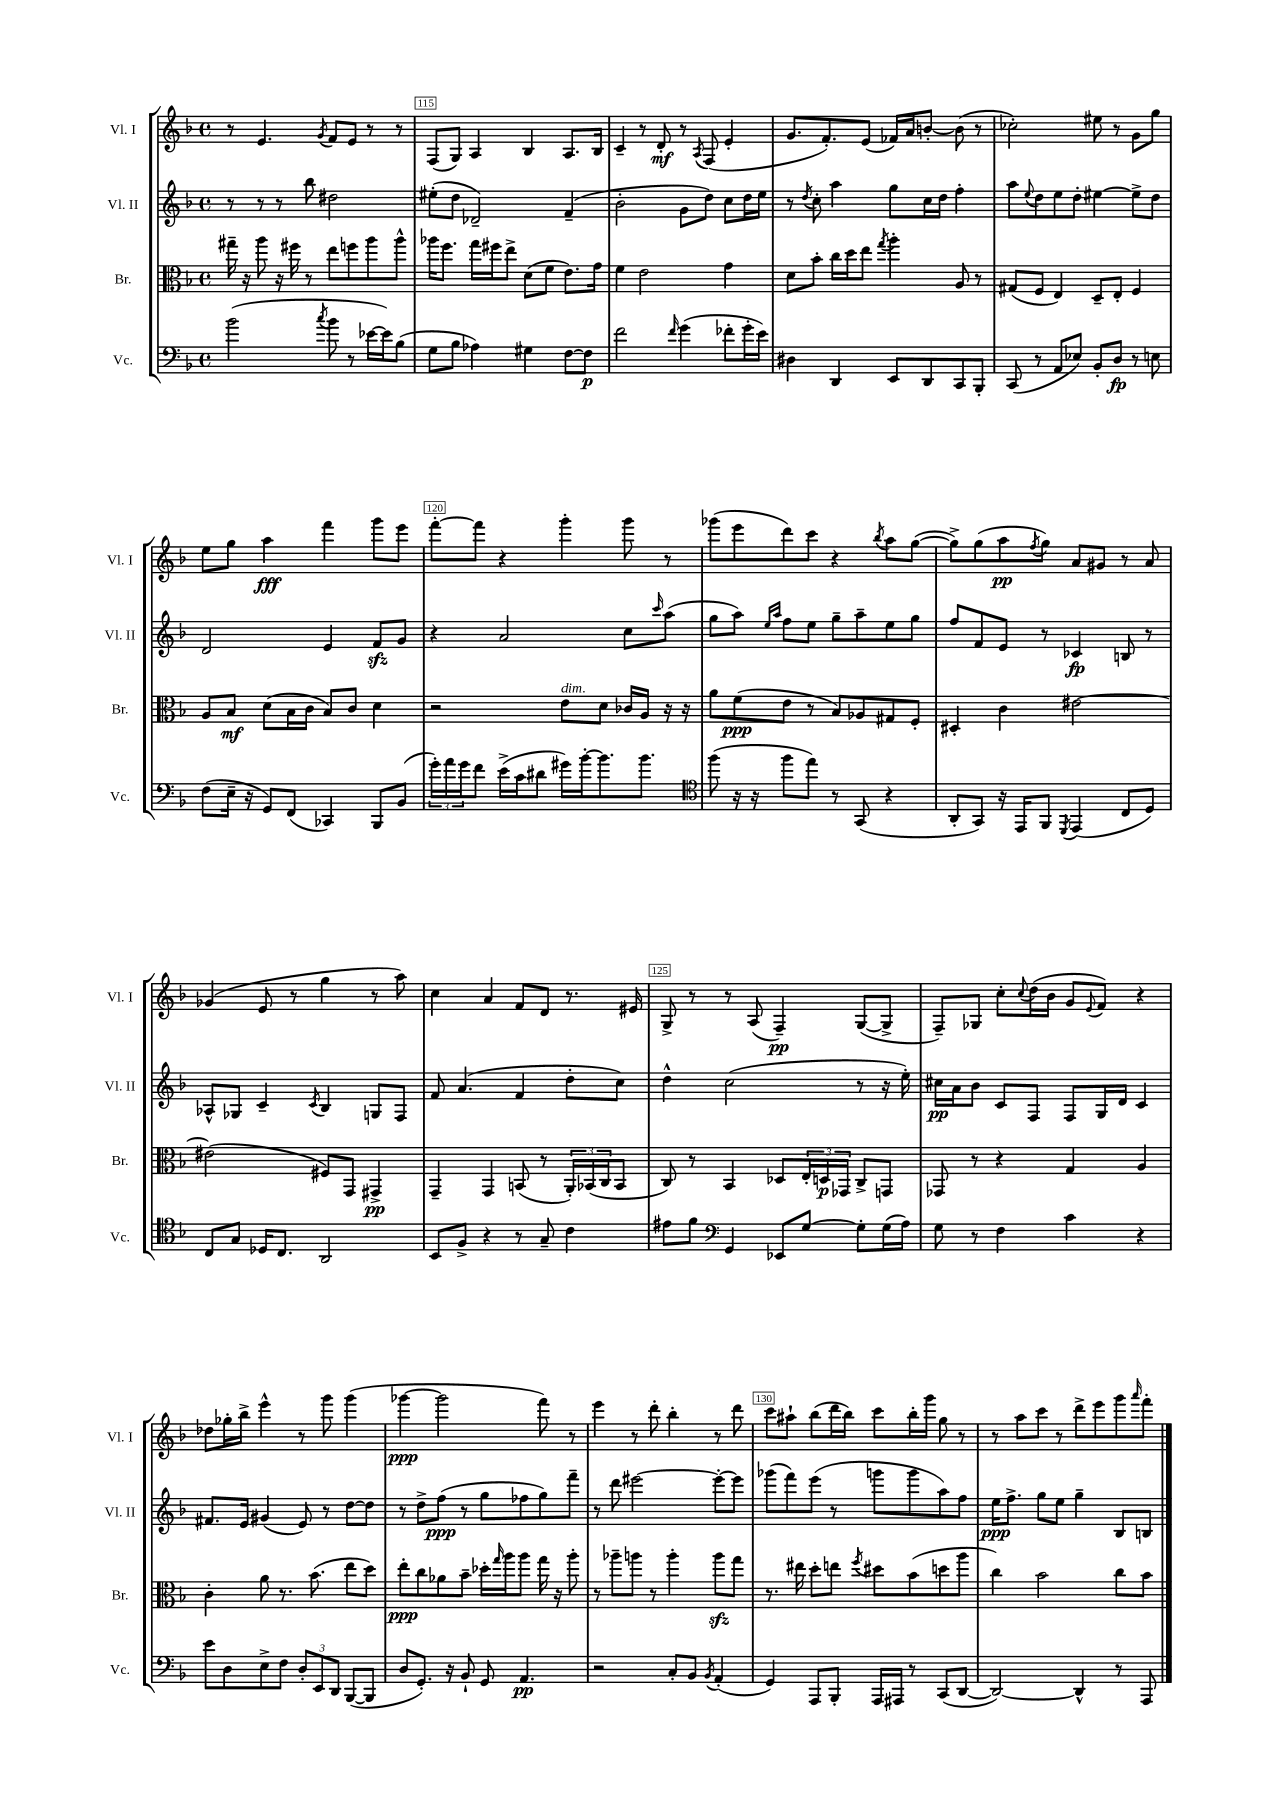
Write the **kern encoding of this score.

**kern	**kern	**kern	**kern
*staff4	*staff3	*staff2	*staff1
*clefF4	*clefC3	*clefG2	*clefG2
*k[b-]	*k[b-]	*k[b-]	*k[b-]
*M4/4	*M4/4	*M4/4	*M4/4
*met(c)	*met(c)	*met(c)	*met(c)
(2b-\	16gg#~\	8r	8r
.	16r	.	.
.	8aa\	8r	4.e/
.	16r	8r	.
.	16ff#\	.	.
.	8r	8bb-\	.
8qcc/	.	.	8qg/
8b-\	8ee\L	2dd#\	8f/L
8r	8ff\	.	8e/J
[16e-\LL	8aa\	.	8r
16e-\]J)	.	.	.
(8B-\J	8aa^^\J	.	8r
=	=	=	=
8G\L	16aa-\LK	(8ee#'\L	(8F/L
.	8.ff\J	.	.
8B-\J	.	8dd\J	8G/J)
4A-\)	16gg\LL	2d-~/)	4A/
.	16ff#\J	.	.
.	8ee^\J	.	.
4G#\	(8d\L	.	4B-/
.	8f\J	.	.
[8F\L	8.e\L)	(4f~/	8.A/L
8F\]J	.	.	.
.	16g\Jk	.	16B-/Jk
=	=	=	=
2f\	4f\	2b-'\	4c~/
.	2e\	.	8r
.	.	.	8d'/
16qqf/	.	.	.
(4g\	.	8g\L	8r
.	.	.	8qA/
.	.	8dd\J)	(8F/
8f-'\L	4g\	8cc\L	4e'/
16g'\L	.	16dd\L	.
16e\JJ)	.	16ee\JJ	.
=	=	=	=
4D#\	8d\L	8r	8.g/L
.	.	8qdd/	.
.	8b-'\J	8cc'\	.
.	.	.	8.f'/)
4DD/	16cc\LL	4aa\	.
.	16dd\J	.	.
.	8ee\J	.	(8e/J
.	8qgg/	.	.
8EE/L	4aa'\	8gg\L	16f-/LL)
.	.	.	16a/J
8DD/	.	16cc\L	[8b'/J
.	.	16dd\JJ	.
8CC/	8A/	4ff'\	(8b\]
8BBB-'/J	8r	.	8r
=	=	=	=
(8CC/	(8G#/L	8aa\L	2cc-'\)
.	.	8qqee/	.
8r	8F/J	8dd\	.
8AA/L	4E/)	8ee\	.
8E-/J)	.	8dd'\J	.
8BB-'/L	8D~/L	[4ee#\	8ee#\
8D/J	8E'/J	.	8r
8r	4F/	8ee#^\]L	8g\L
8E\	.	8dd\J	8gg\J
=	=	=	=
(8F\L	8A/L	2d/	8ee\L
16E~\Jk	8B-/J	.	8gg\J
16r	.	.	.
8GG/L)	(8d\L	.	4aa\
(8FF/J	16B-\L	.	.
.	16c\JJ	.	.
4CC-/)	8B-/L)	4e/	4fff\
.	8c/J	.	.
8BBB-/L	4d\	8f/L	8ggg\L
(8BB-/J	.	8g/J	8eee\J
=	=	=	=
24g'\LL)	2r	4r	[8fff'\L
24a\	.	.	.
24g\J	.	.	.
8f\J	.	.	8fff\]J
(16e^\LL	.	2a/	4r
16c\J	.	.	.
8d#\J	.	.	.
16g#\LL)	8e\L	.	4ggg'\
[16b-'\J	.	.	.
8.b-\]	8d\J	.	.
.	16c-/LL	8cc\L	8ggg\
8.b-\J	16A/JJ	.	.
.	.	16qqccc/	.
.	16r	(8aa\J	8r
.	16r	.	.
=	=	=	=
*clefC4	*	*	*
(8ff\	8a\L	8gg\L	(8ggg-\L
16r	(8f\	8aa\J)	8eee\
16r	.	.	.
.	.	16qqee/LL	.
.	.	16qqaa/JJ	.
8ff\L	8e\J	8ff\L	8ddd\)
8ee\J)	8r	8ee\J	8ccc\J
8r	8B-/L)	8gg~\L	4r
(8GG/	8A-/	8aa~\	.
.	.	.	8qbb-/
4r	8G#/	8ee\	8aa\L
.	8F'/J	8gg\J	([8gg\J
=	=	=	=
8AA'/L	4D#'/	8ff/L	8gg^\]L)
8GG/J)	.	8f/	(8gg\
16r	4c\	8e/J	8aa\
16EE/LK	.	.	.
.	.	.	8qff/
8FF/J	.	8r	8gg\J)
8qDD/	.	.	.
(4EE/	[2e#\	4c-/	8a/L
.	.	.	8g#/J
8C/L	.	8B/	8r
8D/J)	.	8r	8a/
=	=	=	=
8C/L	(2e#\]	8A-^^/L	(4g-/
8G/J	.	8G-/J	.
16D-/LK	.	4c~/	8e/
8.C/J	.	.	.
.	.	.	8r
.	.	8qc/	.
2AA/	8F#/L)	4B-/	4gg\
.	8GG/J	.	.
.	4GG#^/	8G/L	8r
.	.	8F/J	8aa\)
=	=	=	=
8BB-/L	4GG~/	8f/	4cc\
8F^/J	.	(4.a/	.
4r	4GG/	.	4a/
8r	(8BB/	4f/	8f/L
8G~/	8r	.	8d/J
4c\	24AA'/LL)	8dd'\L	8.r
.	(24BB-/	.	.
.	24C/J	.	.
.	8BB-/J	8cc\J)	.
.	.	.	16e#/
=	=	=	=
8e#\L	8C/)	4dd^^\	8G^/
8f\J	8r	.	8r
*clefF4	*	*	*
4GG/	4BB-/	(2cc\	8r
.	.	.	(8A/
8EE-/L	8D-/L	.	4F~/)
[8G/J	24E'/L	.	.
.	24D/	.	.
.	24GG-/JJ	.	.
8G'\]L	8C^/L	8r	([8G/L
(16G\L	8GG/J	16r	8G^/]J
16A\JJ)	.	16ee'\)	.
=	=	=	=
8G\	8GG-/	16cc#\LL	8F~/L)
.	.	16a\J	.
8r	8r	8b-\J	8G-/J
4F\	4r	8c/L	8cc'\L
.	.	.	8qqcc/
.	.	8F/J	(16dd\L
.	.	.	16b-\JJ
4c\	4G/	8F/L	8g/L
.	.	.	8qqe/
.	.	16G/L	8f/J)
.	.	16d/JJ	.
4r	4A/	4c/	4r
=	=	=	=
8e\L	4c'\	8.f#/L	8dd-\L
8D\	.	.	16gg-'\L
.	.	16e/Jk	16bb-^\JJ
8E^\	8a\	(4g#/	4eee^^\
8F\J	8.r	.	.
12D'/L	.	8e/)	8r
.	(8.b-\	.	.
12EE/	.	.	.
.	.	8r	8ggg\
12DD/J	.	.	.
([8BBB-/L	8ee\L	[8dd\L	(4ggg\
8BBB-/]J	8dd\J)	8dd\]J	.
=	=	=	=
8D/L	8ee'\L	8r	[4ggg-\
8.GG'/J)	8cc\	8dd^\L	.
.	8a-\	(8ff\J	2ggg-\]
16r	.	.	.
8BB-`/	8b-~\J	8r	.
8GG/	16dd-'\LL	8gg\L	.
.	16qqgg/	.	.
.	16aa\J	.	.
4.AA/	8aa\J	8ff-\	.
.	16gg\	8gg\)	8fff\)
.	16r	.	.
.	8aa'\	8fff~\J	8r
=	=	=	=
2r	8r	8r	4eee\
.	8aa-~\L	8ddd\	.
.	8aa\J	[2eee#\	8r
.	8r	.	8ddd'\
8C'/L	4aa'\	.	4bb-'\
8BB-/J	.	.	.
8qBB-/	.	.	.
(4AA'/	8aa\L	8eee#'\_L	8r
.	8gg\J	8eee#\]J	8ddd\
=	=	=	=
4GG/)	8.r	(8ggg-\L	8ccc\L
.	.	8fff\)	8aa#`\J
.	16ee#\	.	.
8AAA/L	8dd'\L	(8eee\J	(8bb-\L
8BBB-'/J	8ee\J	8r	16ddd\L
.	.	.	16bb-\JJ)
.	8qff/	.	.
16AAA/LL	8dd#\L	8ggg\L	8ccc\L
16AAA#/JJ	.	.	.
8r	(8b-\	8ggg\	16bb-'\L
.	.	.	16ggg\JJ
(8CC/L	8dd\	8aa\)	8gg\
[8DD/J	8aa\J	8ff\J	8r
=	=	=	=
2DD/_)	4cc\)	16ee\LK	8r
.	.	8.ff^\J	.
.	.	.	8aa\L
.	2b-\	8gg\L	8ccc\J
.	.	8ee\J	8r
4DD^^/]	.	4gg~\	8ddd^\L
.	.	.	8eee\
8r	8cc\L	8B-/L	8ggg\
.	.	.	16qqaaa/
8AAA/	8b-\J	8B/J	8fff'\J
==	==	==	==
*-	*-	*-	*-
